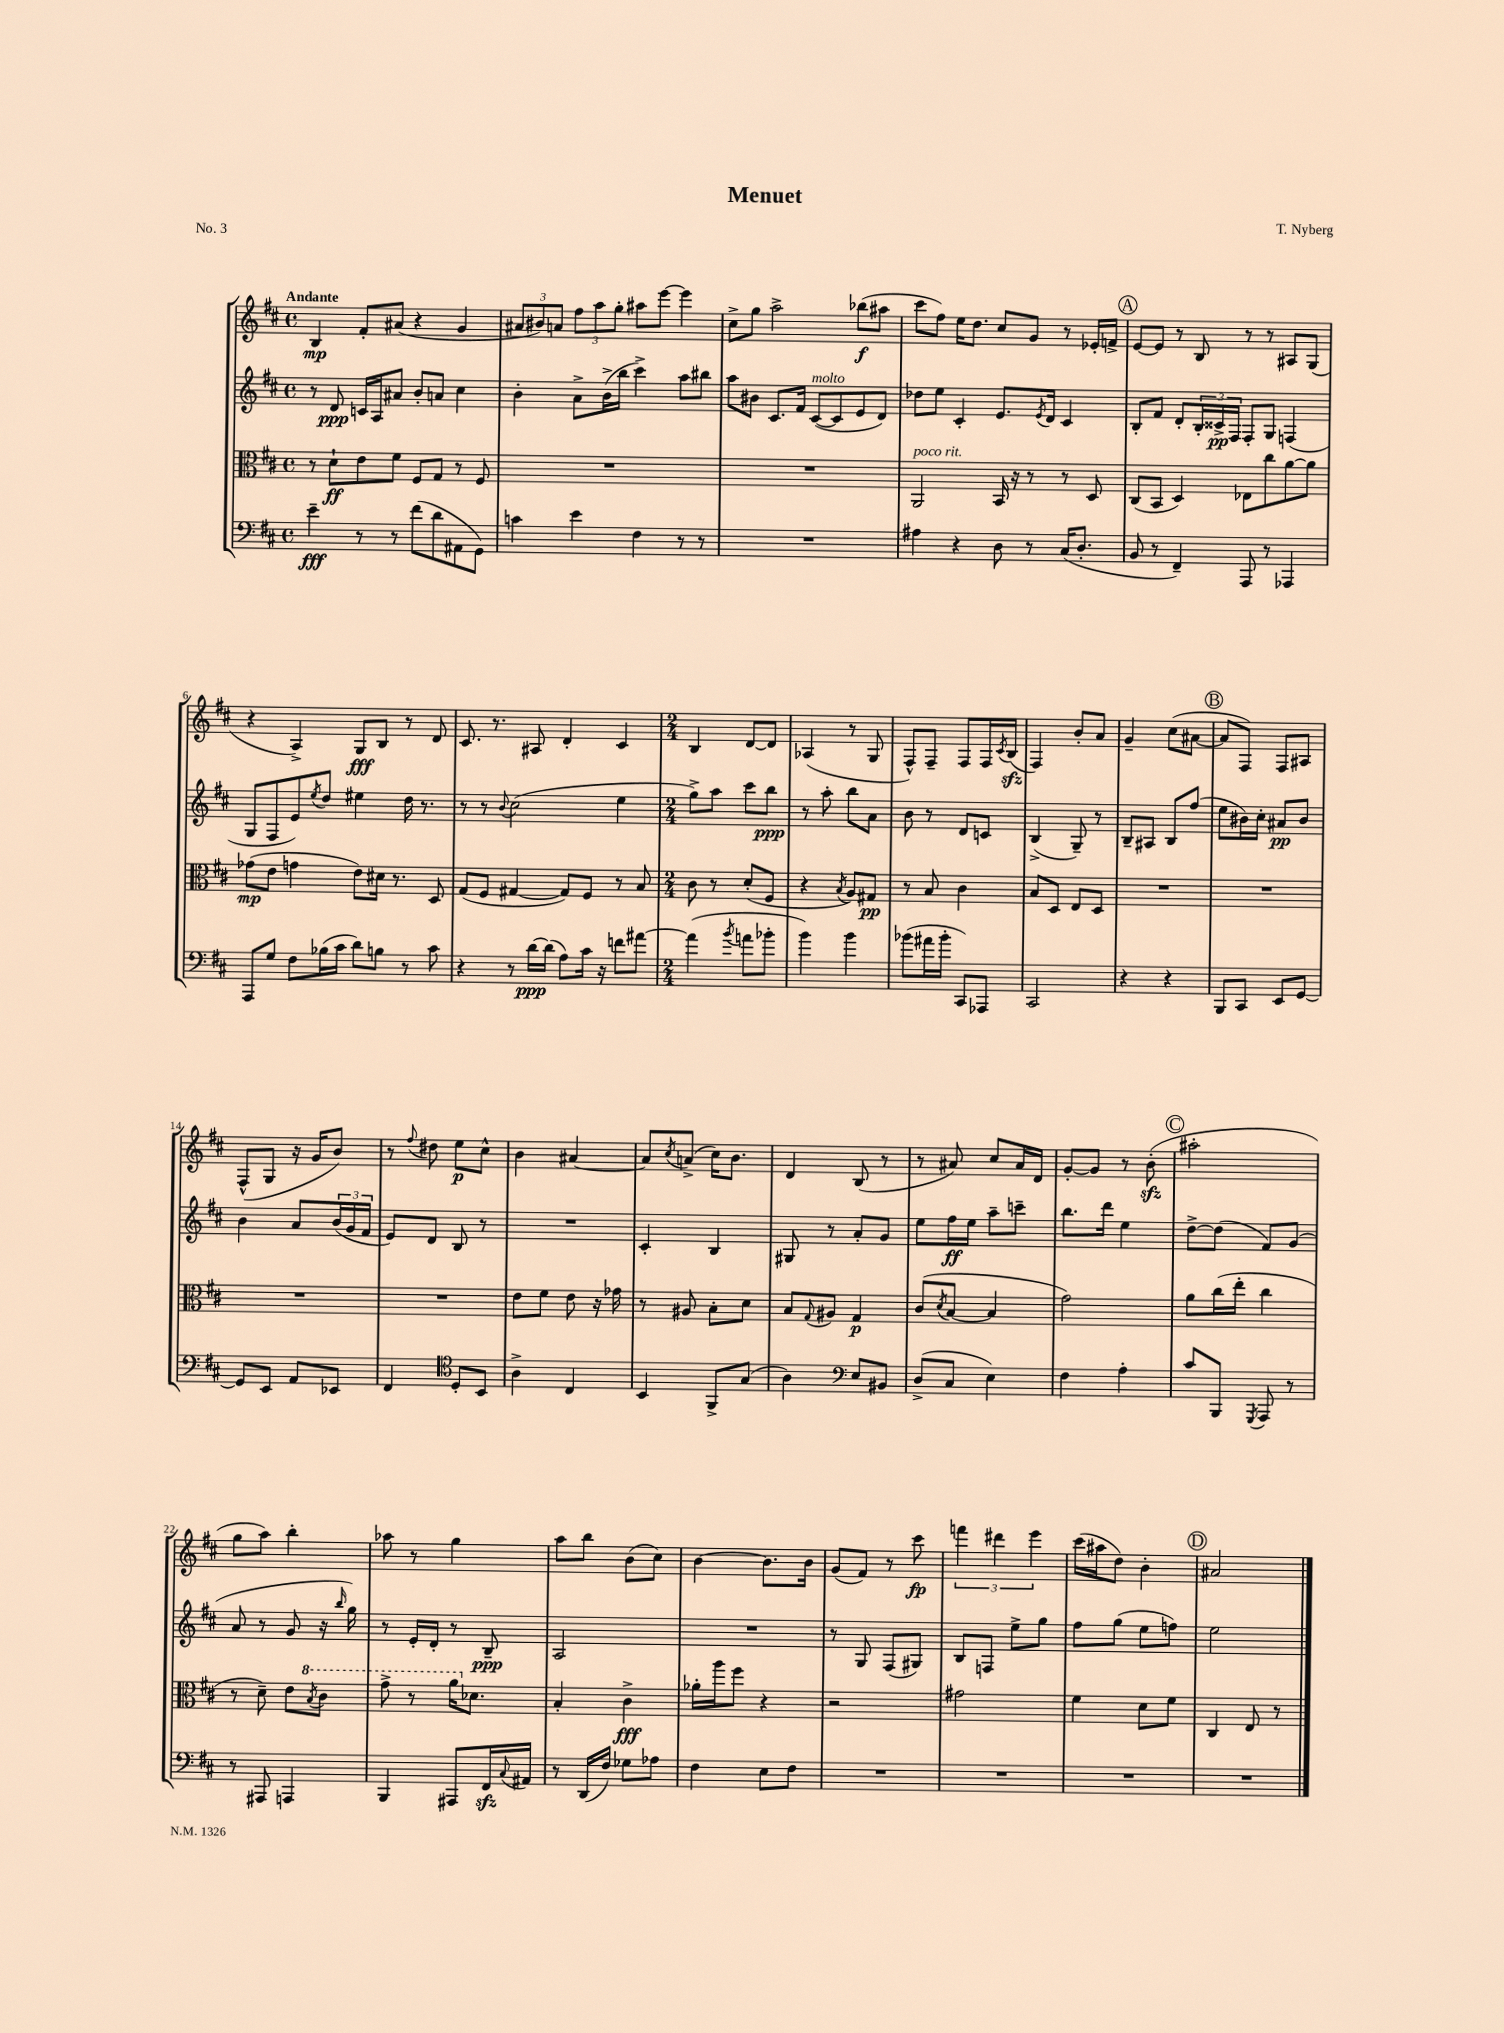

**kern	**kern	**kern	**kern
*staff4	*staff3	*staff2	*staff1
*clefF4	*clefC3	*clefG2	*clefG2
*k[f#c#]	*k[f#c#]	*k[f#c#]	*k[f#c#]
*M4/4	*M4/4	*M4/4	*M4/4
*met(c)	*met(c)	*met(c)	*met(c)
4e~	8r	8r	4B
.	8d`	8d	.
8r	8e	16c	8f#'
.	.	16A	.
8r	8f#	8a#	(8a#
(8f#	8F#	8b'	4r
8d	8G	8a	.
8AA#	8r	4cc#	4g
8GG)	8F#	.	.
=	=	=	=
4c	1r	4b'	12a#
.	.	.	12b#)
.	.	.	12a
4e	.	8a^	12ff#
.	.	.	12aa
.	.	(16b^	.
.	.	.	12gg'
.	.	16bb	.
4F#	.	4ccc#^)	8aa#
.	.	.	[8eee
8r	.	8aa	4eee]
8r	.	8bb#	.
=	=	=	=
1r	1r	8aa	8cc#^
.	.	8b#	8gg
.	.	8.c#	2aa^
.	.	16f#	.
.	.	([8c#	.
.	.	8c#]	.
.	.	8e	(8bb-
.	.	8d)	8aa#
=	=	=	=
4A#	2AA	8dd-	8ccc#
.	.	8ee	8ff#)
4r	.	4c#'	16ee
.	.	.	8.dd
8D	16BB	8.e	8cc#
.	16r	.	.
8r	8r	.	8g
.	.	8qe	.
.	.	16d	.
(16C#	8r	4c#	8r
8.D'	.	.	.
.	8D	.	16e-'
.	.	.	16f^
=	=	=	=
8BB	(8C#	8B'	[8e
8r	8BB	8f#	8e]
4FF#~)	4D)	8d'	8r
.	.	24B'	8B
.	.	24c##^	.
.	.	24F#	.
8AAA	8E-	8F#'	8r
8r	8cc#	8G	8r
4AAA-	[8a	(4F	8A#
.	8a]	.	(8G
=	=	=	=
8AAA	(8g-	8G	4r
8G	8e	8F#	.
8F#	4g	8e)	4A^)
.	.	8qee	.
(16B-	.	8dd	.
16c#	.	.	.
8d)	8e)	4ee#	8G
8B	16d#	.	8B
.	8.r	.	.
8r	.	16dd	8r
.	.	8.r	.
8c#	8D	.	8d
=	=	=	=
4r	(8G	8r	8.c#
.	8F#	8r	.
.	.	.	8.r
.	.	8qqb	.
8r	[4G#	(2cc#	.
[16d	.	.	8A#
(16d]	.	.	.
8A)	8G#])	.	4d'
16c#	8F#	.	.
16r	.	.	.
8f	8r	4ee	4c#
[8a#	8B	.	.
=	=	=	=
*M2/4	*M2/4	*M2/4	*M2/4
(4a#]	8c#	8gg^)	4B
.	8r	8aa	.
8qb	.	.	.
8a	(8d'	8ccc#	[8d
8b-'	8F#	8bb	8d]
=	=	=	=
4b)	4r	8r	(4A-
.	.	8aa'	.
.	8qB	.	.
4b	8A)	8bb	8r
.	8G#	8a	8G
=	=	=	=
(8b-	8r	8b	8F#^^)
16a#	8B	8r	8F#~
16b-'	.	.	.
8CC#)	4c#	8d	8F#
8AAA-	.	8c	16F#
.	.	.	8qc#
.	.	.	(16B
=	=	=	=
2CC#	8B	(4B^	4F#)
.	8D	.	.
.	8E	8G~)	8b'
.	8D	8r	8a
=	=	=	=
4r	2r	8B~	4g~
.	.	8A#	.
4r	.	8B	(8cc#
.	.	(8ff#	[8a#
=	=	=	=
8BBB	2r	8ee	8a#]
8CC#	.	16b#)	8F#)
.	.	16cc#'	.
8EE	.	8a#	8F#
[8GG	.	8b#	8A#
=	=	=	=
8GG]	2r	4b	(8F#^^
8EE	.	.	8G
8AA	.	8a	16r
.	.	.	16g
8EE-	.	(24b	8b)
.	.	24g	.
.	.	24f#	.
=	=	=	=
4FF#	2r	8e)	8r
.	.	.	8qqff#
.	.	8d	8dd#
*clefC4	*	*	*
8D'	.	8B	8ee
8BB	.	8r	8cc#^^
=	=	=	=
4A^	8e	2r	4b
.	8f#	.	.
4C#	8e	.	[4a#
.	16r	.	.
.	16g-	.	.
=	=	=	=
4BB	8r	4c#'	8a#]
.	.	.	8qcc#
.	8A#	.	(8a^
8FF#^	8B'	4B	16cc#)
.	.	.	8.b
(8G	8d	.	.
=	=	=	=
4A)	8B	8G#	4d
.	8qqG	.	.
.	8A#	8r	.
*clefF4	*	*	*
8E	4G	8a'	(8B
8BB#	.	8g	8r
=	=	=	=
(8D^	(8c#	8ee	8r
.	8qd	.	.
8C#	[8B	16ff#	8a#)
.	.	16ee	.
4E)	4B]	8aa~	8cc#
.	.	8ccc~	16a#
.	.	.	16d
=	=	=	=
4F#	2g)	8.bb	[8g'
.	.	.	8g]
.	.	16ddd	.
4A'	.	4ee	8r
.	.	.	(8b'
=	=	=	=
8c#	8a	[8dd^	2aa#'
8BBB	(16cc#	(8dd]	.
.	16ee'	.	.
8qGGG	.	.	.
8AAA	4cc#	8f#)	.
8r	.	(8g	.
=	=	=	=
8r	8r	8a	8gg
8AAA#	8d~)	8r	8aa)
4AAA	8e	8g	4bb'
.	8qb	.	.
.	8cc#	16r	.
.	.	16qqbb	.
.	.	16gg)	.
=	=	=	=
4BBB	8gg^	8r	8aa-
.	8r	16e'	8r
.	.	16d'	.
8AAA#	16aa	8r	4gg
.	8.d-	.	.
16FF#	.	8B~	.
8qqC#	.	.	.
16AA#	.	.	.
=	=	=	=
8r	4B'	2A	8aa
(16DD	.	.	8bb
16F#)	.	.	.
8G-	4c#^	.	(8b
8A-	.	.	8cc#)
=	=	=	=
4F#	16a-'	2r	[4b
.	16aa	.	.
.	8ff#	.	.
8E	4r	.	8.b]
8F#	.	.	.
.	.	.	16b
=	=	=	=
2r	2r	8r	(8g
.	.	8G	8f#)
.	.	(8F#	8r
.	.	8G#)	8ccc#
=	=	=	=
2r	2g#	8B	6fff
.	.	8F	.
.	.	.	6ddd#
.	.	8ee^	.
.	.	.	6eee
.	.	8gg	.
=	=	=	=
2r	4f#	8ff#	(16ccc#
.	.	.	16aa#
.	.	(8gg	8dd)
.	8d	8ee	4b'
.	8f#	8ff)	.
=	=	=	=
2r	4C#	2ee	2a#
.	8E	.	.
.	8r	.	.
==	==	==	==
*-	*-	*-	*-
